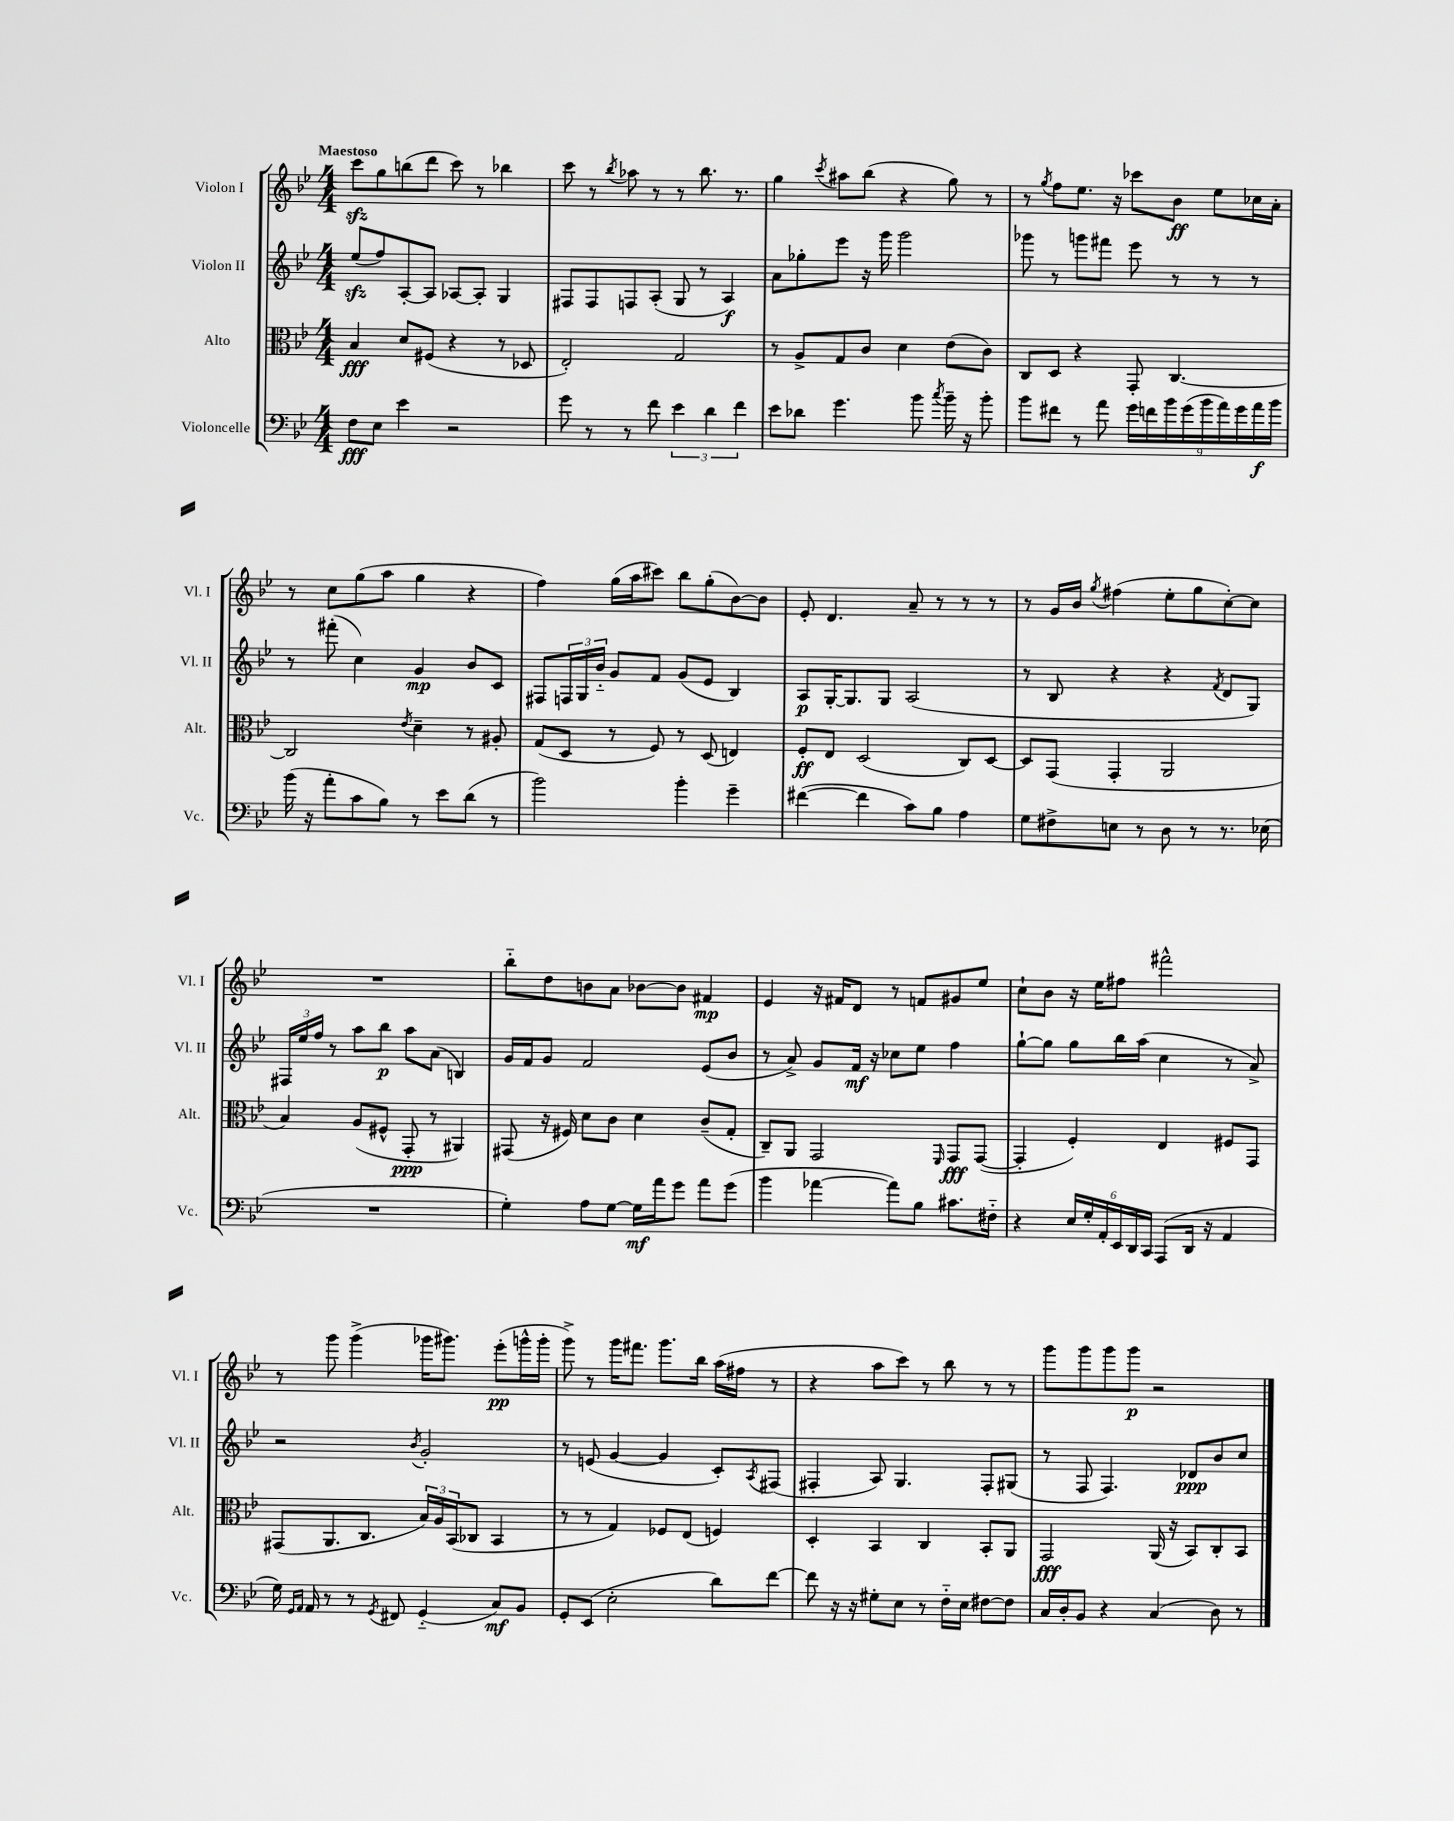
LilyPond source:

<<
\new StaffGroup <<
\new Staff = "s0" \with { instrumentName = "Violon I" shortInstrumentName = "Vl. I" } {
    \clef treble \key bes \major \numericTimeSignature \time 4/4 \tempo "Maestoso"
    c'''8\sfz g''8 b''8( d'''8 c'''8) r8 bes''4 |
    c'''8 r8 \acciaccatura { bes''8 } aes''8 r8 r8 bes''8. r8. |
    g''4 \acciaccatura { c'''8 } ais''8 bes''8( r4 g''8) r8 |
    r8 \acciaccatura { g''8 } f''8 ees''8. r16 ces'''8 bes'8\ff ees''8 ces''16 a'16-. |
    r8 c''8 g''8( a''8 g''4 r4 |
    f''4) g''16( a''16 cis'''8) bes''8 g''8-.( bes'8~) bes'8 |
    ees'8-. d'4. a'8-- r8 r8 r8 |
    r8 g'16 bes'16 \acciaccatura { g''8 } fis''4( ees''8-. g''8 c''8~-.) c''8 |
    R1 |
    bes''8-_ d''8 b'8 a'8 bes'8~ bes'8 fis'4\mp |
    ees'4 r16 fis'16 d'8 r8 f'8 gis'8 ees''8 |
    c''8-! bes'8 r16 ees''16 fis''8 fis'''2-^ |
    r8 g'''8 g'''4->( ges'''16 gis'''8.) ees'''8-.\pp( g'''16-^ g'''16-. |
    g'''8->) r8 g'''16 fis'''8. g'''8. bes''16 a''16( fis''16 r8 |
    r4 a''8 c'''8) r8 bes''8 r8 r8 |
    g'''8 g'''8 g'''8 g'''8\p r2 \bar "|." |
}
\new Staff = "s1" \with { instrumentName = "Violon II" shortInstrumentName = "Vl. II" } {
    \clef treble \key bes \major \numericTimeSignature \time 4/4
    ees''8\sfz( f''8) a8~-. a8 aes8~ aes8-. g4 |
    fis8 fis8 f8 a8-.( g8 r8 a4\f) |
    a'8 ges''8-. ees'''8 r16 g'''16 g'''2 |
    ges'''8 r8 g'''8 fis'''8 ees'''8 r8 r8 r8 |
    r8 fis'''8-.( c''4) g'4\mp bes'8 c'8 |
    fis8 \tuplet 3/2 { f16 g16 bes'16-_ } g'8 f'8 g'8( ees'8 bes4) |
    a8\p g16~-. g8. g8 a2( |
    r8 bes8 r4 r4 \acciaccatura { f'8 } d'8 g8) |
    \tuplet 3/2 { fis16 ees''16 f''16 } r8 a''8 bes''8\p a''8 a'8( b4) |
    g'16 f'16 g'8 f'2 ees'8( bes'8 |
    r8 a'8->) g'8 f'16\mf r16 ces''8 ees''8 f''4 |
    g''8~-! g''8 g''8 bes''16 a''16( c''4 r8 a'8->) |
    r2 \acciaccatura { bes'8 } g'2-. |
    r8 e'8( g'4~ g'4 c'8-.) \acciaccatura { a8 } fis8( |
    fis4-. a8) g4. fis8-. gis8( |
    r8 f8 f4.) des'8\ppp bes'8 c''8 \bar "|." |
}
\new Staff = "s2" \with { instrumentName = "Alto" shortInstrumentName = "Alt." } {
    \clef alto \key bes \major \numericTimeSignature \time 4/4
    bes4\fff d'8 fis8( r4 r8 des8 |
    ees2-.) g2 |
    r8 a8-> g8 c'8 d'4 ees'8( c'8) |
    c8 d8 r4 g,8-. c4.~ |
    c2 \acciaccatura { ees'8 } d'4-- r8 ais8-. |
    g8( d8 r8 f8) r8 d8( e4) |
    f8-.\ff ees8 d2( c8) d8~ |
    d8 g,8( g,4-. a,2 |
    bes4) a8( fis8-^ g,8-.\ppp r8 ais,4) |
    gis,8( r16 fis16) d'8 c'8 d'4 c'8--( g8-. |
    c8--) a,8 g,2 \grace { f,16 } g,8\fff g,8~( |
    g,4-. f4-.) ees4 fis8 g,8 |
    gis,8( a,8. c8. \tuplet 3/2 { bes16) a16 bes,16( } ces8 bes,4 |
    r8 r8 g4) fes8 ees8( f4) |
    d4-. bes,4 c4 bes,8-. a,8 |
    g,2\fff a,16( r16 bes,8) c8-. bes,8 \bar "|." |
}
\new Staff = "s3" \with { instrumentName = "Violoncelle" shortInstrumentName = "Vc." } {
    \clef bass \key bes \major \numericTimeSignature \time 4/4
    f8\fff ees8 ees'4 r2 |
    g'8 r8 r8 f'8 \tuplet 3/2 { ees'4 d'4 f'4 } |
    ees'8 des'8 g'4. bes'8 \acciaccatura { c''8 } bes'16-- r16 bes'8-. |
    bes'8 fis'8 r8 a'8 \tuplet 9/8 { g'16 f'16 bes'16 g'16( bes'16 a'16) g'16 a'16\f bes'16 } |
    bes'16( r16 a'8-. c'8 bes8) r8 ees'8 d'8( r8 |
    bes'2) bes'4-. g'4-- |
    fis'4~( fis'4 c'8) bes8 a4 |
    g8 fis8-> e8 r8 d8 r8 r8. ees16( |
    R1 |
    g4-.) a8 g8~ g16\mf a'16 g'8 a'8 g'8( |
    bes'4 aes'4~ aes'8) bes8 cis'8. fis16-_ |
    r4 \tuplet 6/4 { ees16 g16-. a,16-. ees,16 d,16 c,16 } a,,8( d,16 r16 a,4 |
    g16) \grace { g,16 a,16 } a,16 r8 r8 \acciaccatura { g,8 } fis,8 g,4-_( c8\mf) bes,8 |
    g,8-. ees,8( ees2-. d'8) f'8~ |
    f'8 r16 r16 gis8-. ees8 r8 f16-_ ees16 fis8~ fis8 |
    c16 d16-. bes,8 r4 c4( d8) r8 \bar "|." |
}
>>
>>
\layout { \context { \Score \remove "Bar_number_engraver" } }
